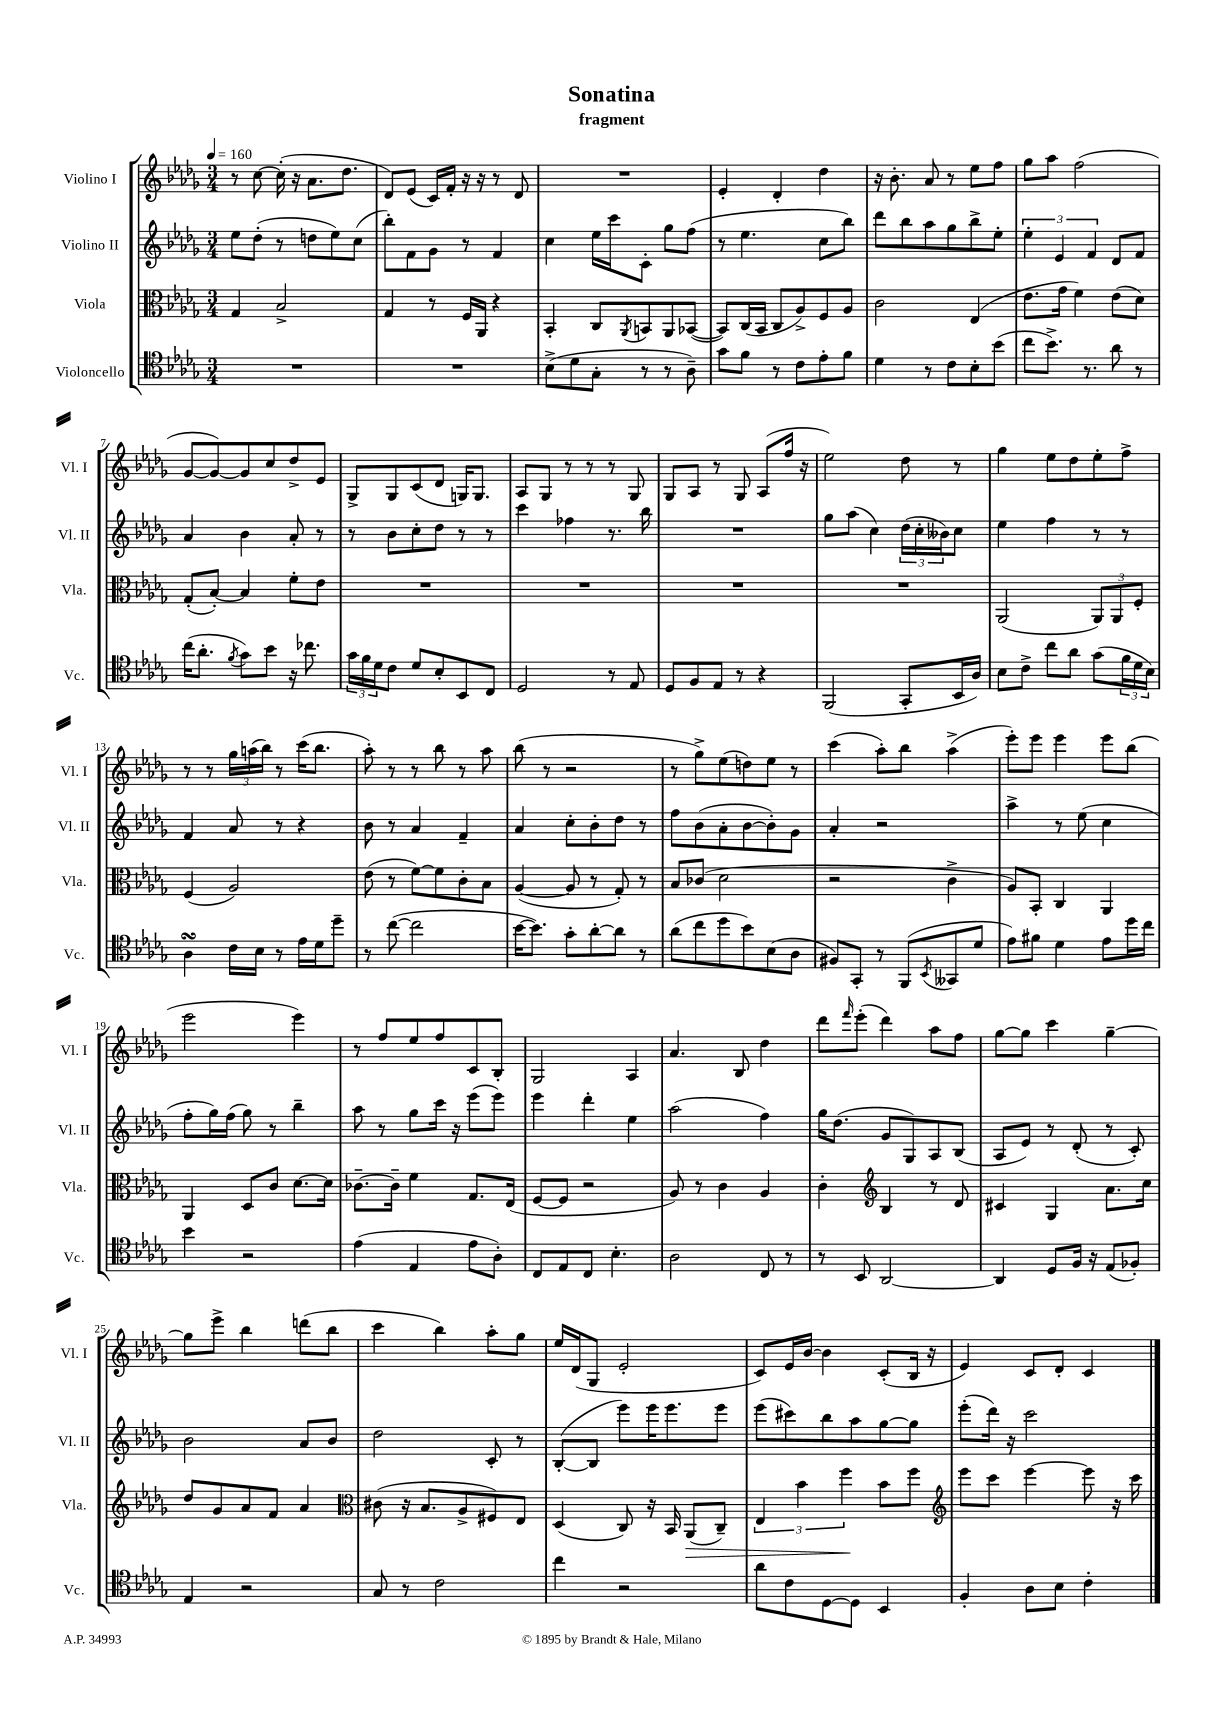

**kern	**kern	**kern	**kern
*staff4	*staff3	*staff2	*staff1
*clefC4	*clefC3	*clefG2	*clefG2
*k[b-e-a-d-g-]	*k[b-e-a-d-g-]	*k[b-e-a-d-g-]	*k[b-e-a-d-g-]
*M3/4	*M3/4	*M3/4	*M3/4
*MM160	*MM160	*MM160	*MM160
2.r	4G-	8ee-	8r
.	.	(8dd-'	[8cc
.	2B-^	8r	(16cc']
.	.	.	16r
.	.	8dd	8.a-
.	.	8ee-)	.
.	.	.	8.dd-
.	.	(8cc	.
=	=	=	=
2.r	4G-	8bb-')	8d-)
.	.	8f	(8e-
.	8r	8g-	16c)
.	.	.	16f'
.	16F	8r	16r
.	16AA-	.	16r
.	4r	4f	8r
.	.	.	8d-
=	=	=	=
(8B-^	4BB-'	4cc	2.r
8d-	.	.	.
8G-'	8C	16ee-	.
.	.	16ccc	.
.	8qAA-	.	.
8r	8BB	8c'	.
8r	8AA-	8gg-	.
8A-~)	([8BB-	(8ff	.
=	=	=	=
8g-	8BB-])	8r	4e-'
8f	(16C	4.ee-	.
.	16BB-	.	.
8r	8C	.	4d-'
8c	8A-^)	.	.
8e-'	8F	8cc	4dd-
8f	8A-	8bb-)	.
=	=	=	=
4d-	2c	8ddd-	16r
.	.	.	8.b-'
.	.	8bb-	.
8r	.	8aa-	8a-
8c	.	8gg-	8r
8B-'	(4E-	8bb-^	8ee-
(8b-	.	8ee-'	8ff
=	=	=	=
8cc	8.e-	6ee-'	8gg-
8.b-^)	.	.	8aa-
.	.	6e-	.
.	16g-	.	.
.	4f)	.	(2ff
8.r	.	.	.
.	.	6f	.
8a-	(8e-	8d-	.
8r	8d-)	8f	.
=	=	=	=
(16cc	(8G-'	4a-	[8g-
8.a-'	.	.	.
.	[8B-')	.	8g-_)
8qf	.	.	.
8g-)	4B-]	4b-	8g-]
8b-	.	.	8cc
16r	8f'	8a-'	8dd-^
8.cc-	.	.	.
.	8e-	8r	8e-
=	=	=	=
24g-	2.r	8r	8G-^
24f	.	.	.
24d-	.	.	.
8c	.	8b-	8G-
8d-	.	8cc'	(8c
8B-'	.	8dd-	8d-
8BB-	.	8r	16G)
.	.	.	8.G
8C	.	8r	.
=	=	=	=
2D-	2.r	4ccc	8A-
.	.	.	8G-
.	.	4ff-	8r
.	.	.	8r
8r	.	8.r	8r
8E-	.	.	8G-
.	.	16bb-	.
=	=	=	=
8D-	2.r	2.r	8G-
8F	.	.	8A-
8E-	.	.	8r
8r	.	.	8G-
4r	.	.	(8A-
.	.	.	16ff
.	.	.	16r
=	=	=	=
(2FF	2.r	8gg-	2ee-)
.	.	(8aa-	.
.	.	4cc)	.
8GG-'	.	(24dd-	8dd-
.	.	24cc'	.
.	.	24b--)	.
16BB-	.	8cc	8r
16A-)	.	.	.
=	=	=	=
8B-	(2AA-	4ee-	4gg-
8c^	.	.	.
8cc	.	4ff	8ee-
8a-	.	.	8dd-
(8g-	12AA-)	8r	8ee-'
.	12AA-	.	.
24f	.	8r	8ff^
24d-	12F'	.	.
24B-)	.	.	.
=	=	=	=
4A-	(4F	4f	8r
.	.	.	8r
16c	2A-)	8a-	24gg-
.	.	.	(24aa
16B-	.	.	.
.	.	.	24bb-)
8r	.	8r	8r
16e-	.	4r	(16ccc
16d-	.	.	8.bb-
8dd-~	.	.	.
=	=	=	=
8r	(8e-	8b-	8aa-')
([8cc	8r	8r	8r
2cc]	[8f)	4a-	8r
.	8f]	.	8bb-
.	8c'	4f~	8r
.	8B-	.	8aa-
=	=	=	=
[16b-	([4A-	4a-	(8bb-
8.b-])	.	.	.
.	.	.	8r
8g-'	8A-]	8cc'	2r
[8a-'	8r	8b-'	.
8a-]	8G-')	8dd-	.
8r	8r	8r	.
=	=	=	=
(8a-	8B-	8ff	8r
8cc	(8c-	(8b-	8gg-^)
8dd-	2d-	8a-'	(8ee-
8b-)	.	[8b-	8dd)
(8B-	.	8b-'])	8ee-
8A-	.	8g-	8r
=	=	=	=
8F#)	2r	4a-'	(4ccc
8GG-'	.	.	.
8r	.	2r	8aa-')
(8FF	.	.	8bb-
8qBB-	.	.	.
8GG--	4c^	.	(4aa-^
8d-	.	.	.
=	=	=	=
8e-)	8A-)	4aa-^	8eee-')
8f#	8BB-'	.	8eee-
4d-	4C	8r	4eee-
.	.	(8ee-	.
8e-	4AA-	4cc	8eee-
16dd-	.	.	(8bb-
16cc	.	.	.
=	=	=	=
4b-	4AA-	8ff'	2eee-
.	.	16gg-)	.
.	.	(16ff	.
2r	8D-	8gg-)	.
.	8c	8r	.
.	[8.d-	4bb-~	4eee-)
.	16d-]	.	.
=	=	=	=
(4e-	[8.c-~	8aa-	8r
.	.	8r	8ff
.	16c-~]	.	.
4E-	4f	8gg-	8ee-
.	.	16ccc	8ff
.	.	16r	.
8e-	8.G-	(8eee-	8c
8A-')	.	8eee-)	8B-'
.	(16E-	.	.
=	=	=	=
8C	[8F	4eee-	2G-
8E-	8F]	.	.
8C	2r	4ddd-'	.
4.B-'	.	.	.
.	.	4ee-	4A-
=	=	=	=
2A-	8A-)	(2aa-	4.a-
.	8r	.	.
.	4c	.	.
.	.	.	8B-
8C	4A-	4ff)	4dd-
8r	.	.	.
=	=	=	=
8r	4c'	16gg-	8ddd-
.	.	(8.dd-	.
.	.	.	16qqfff
8BB-	.	.	(8eee-'
*	*clefG2	*	*
[2AA-	4B-	8g-	4ddd-)
.	.	8G-)	.
.	8r	8A-	8aa-
.	8d-	(8B-	8ff
=	=	=	=
4AA-]	4c#	8A-	[8gg-
.	.	8e-)	8gg-]
8D-	4G-	8r	4ccc
16F	.	(8d-'	.
16r	.	.	.
(8E-	8.a-	8r	[4gg-~
8F-')	.	8c')	.
.	16cc	.	.
=	=	=	=
4E-	8dd-	2b-	8gg-]
.	8g-	.	8eee-^
2r	8a-	.	4bb-
.	8f	.	.
.	4a-	8a-	(8ddd
.	.	8b-	8bb-
=	=	=	=
*	*clefC3	*	*
8G-	(8c#	2dd-	4ccc
8r	16r	.	.
.	8.B-	.	.
2c	.	.	4bb-)
.	8A-^	.	.
.	8F#)	8c'	8aa-'
.	8E-	8r	8gg-
=	=	=	=
4cc	(4D-	([8B-'	16ee-
.	.	.	(16d-
.	.	8B-]	8G-
2r	8C)	8eee-)	2e-'
.	16r	16eee-	.
.	16BB-	8.eee-	.
.	(8AA-	.	.
.	8C~)	8eee-	.
=	=	=	=
8a-	6E-	(8eee-	8c)
8c	.	8ccc#)	16e-
.	6b-	.	.
.	.	.	[16b-
[8D-	.	8bb-	4b-]
.	6ff	.	.
8D-]	.	8aa-	.
4BB-	8b-	[8gg-	(8c'
.	8ff	8gg-]	16B-
.	.	.	16r
=	=	=	=
*	*clefG2	*	*
4F'	8eee-	(8eee-'	4e-)
.	8ccc	16ddd-)	.
.	.	16r	.
8A-	[4eee-	2ccc	8c
8B-	.	.	8d-'
4c'	8eee-]	.	4c
.	16r	.	.
.	16ccc	.	.
==	==	==	==
*-	*-	*-	*-
